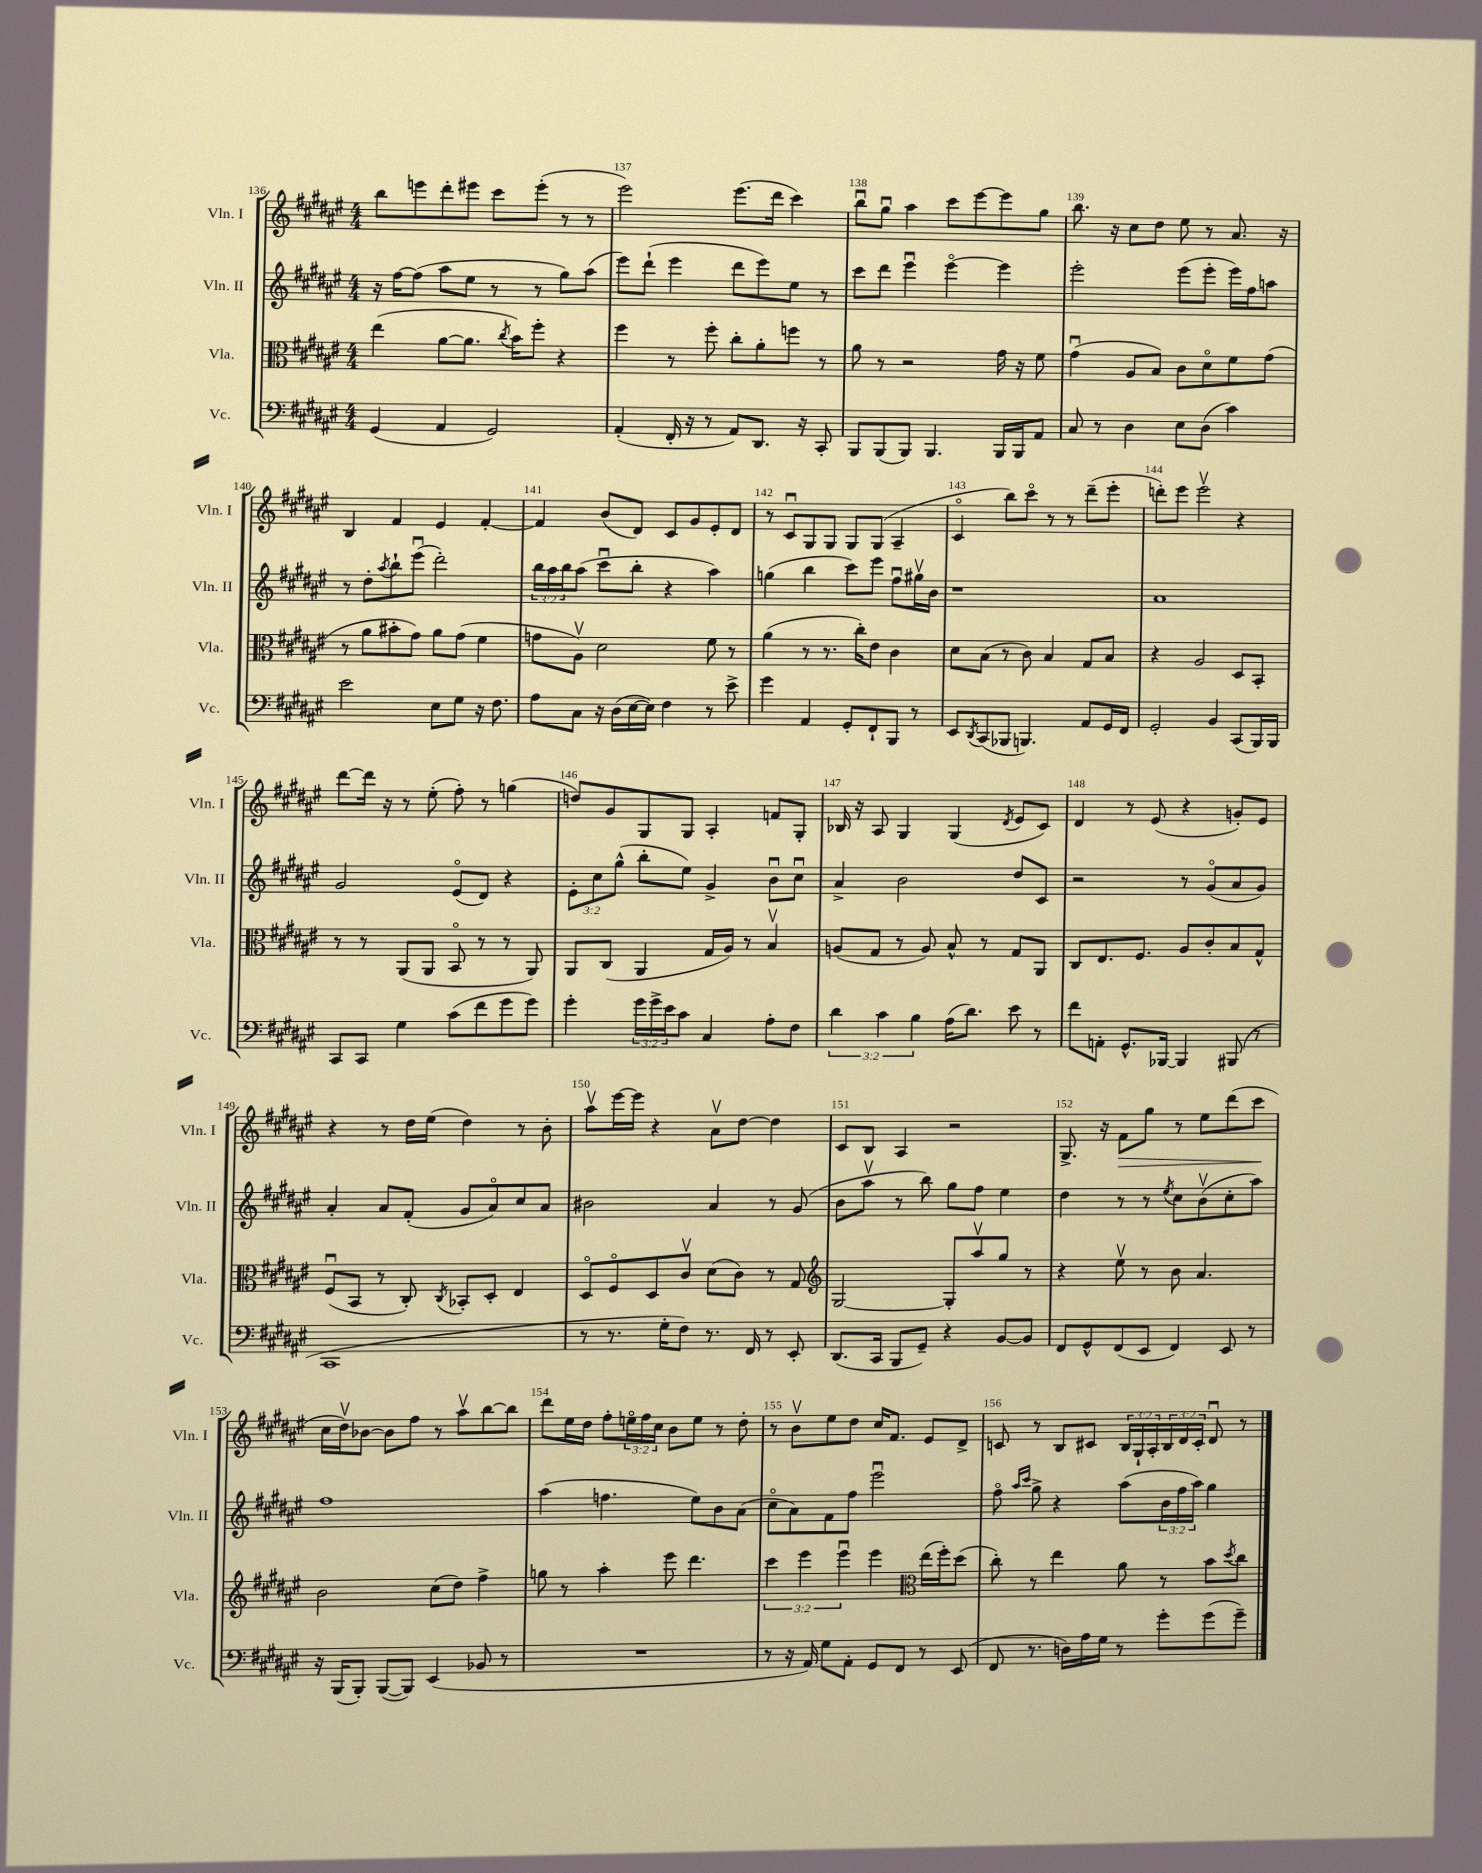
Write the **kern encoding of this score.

**kern	**kern	**kern	**kern
*staff4	*staff3	*staff2	*staff1
*clefF4	*clefC3	*clefG2	*clefG2
*k[f#c#g#d#a#e#]	*k[f#c#g#d#a#e#]	*k[f#c#g#d#a#e#]	*k[f#c#g#d#a#e#]
*M4/4	*M4/4	*M4/4	*M4/4
(4GG#	(4ee#	16r	8bb
.	.	[16ff#	.
.	.	(8ff#]	8eee
4AA#	[8a#	8aa#	8ddd#'
.	8.a#]	8ee#	8eee#
2GG#)	.	8r	8ccc#
.	8qcc#	.	.
.	16b)	.	.
.	8ff#'	8r	(8eee#'
.	4r	8gg#)	8r
.	.	(8aa#	8r
=	=	=	=
(4AA#'	4ff#	8eee#)	2eee#)
.	.	(8ddd#`	.
16FF#'	8r	4eee#	.
16r	.	.	.
8r	8ff#'	.	.
8AA#)	8cc#'	8ddd#	(8.eee#
8.DD#	8a#'	8eee#)	.
.	.	.	16ddd#
.	8ff	8ee#	4ccc#)
16r	.	.	.
8CC#'	8r	8r	.
=	=	=	=
8BBB	8a#	8ccc#	8bbu
(8BBB	8r	8ddd#	8gg#u
8BBB)	2r	4eee#u	4aa#
4.BBB	.	.	.
.	.	[4eee#o	8ccc#
.	.	.	[8eee#
16BBB	16g#	4eee#]	8eee#]
16BBB	16r	.	.
8AA#	8f#	.	8gg#
=	=	=	=
8C#	(4g#u	2eee#'	8.bb
8r	.	.	.
.	.	.	16r
4D#	8A#	.	8cc#
.	8B)	.	8dd#
8E#	8c#	(8eee#	8ee#
(8D#	8d#o	8eee#'	8r
4c#)	8f#	16eee#)	8.a#
.	.	16ff#	.
.	(8g#	8aa	.
.	.	.	16r
=	=	=	=
2e#	8r	8r	4B
.	8a#	8dd#'	.
.	.	8qaa#	.
.	8b#'	8bb`	4f#
.	8g#)	(8eee#u	.
8E#	8a#	2ddd#')	4e#
8G#	(8g#	.	.
16r	4f#	.	[4f#'
8.F#	.	.	.
=	=	=	=
8A#	8g	24bb	4f#]
.	.	24aa#	.
.	.	24bb	.
8C#	8A#v)	(8aa#	.
16r	2d#	8ccc#u	(8b
(16D#	.	.	.
[16E#	.	8bb'	8d#)
16E#])	.	.	.
4F#	.	4r	8c#
.	.	.	8g#
8r	8f#	4aa#)	8e#'
8e#^	8r	.	8d#
=	=	=	=
4g#	(4a#	(4gg	8r
.	.	.	8c#u
4AA#	8r	4bb	8G#
.	8.r	.	8G#
8GG#'	.	8ccc#)	8G#
.	16cc#')	.	.
8FF#`	8e#	8eee#	(8G#
8BBB	4c#	8ff#u	4A#~
8r	.	16gg#v	.
.	.	16b	.
=	=	=	=
8EE#	8d#	1r	4c#o
8qDD#	.	.	.
(8CC#	(8B	.	.
8BBB-	8r	.	8bb)
4.BBB)	8c#)	.	8ccc#o
.	4B	.	8r
.	.	.	8r
8AA#	8G#	.	(8ddd#~
16GG#	8B	.	8eee#'
16FF#	.	.	.
=	=	=	=
2GG#'	4r	1a#	8ddd')
.	.	.	8eee#
.	2A#	.	2eee#v
4BB	.	.	.
(8CC#	8D#	.	4r
16BBB)	8BB'	.	.
16BBB	.	.	.
=	=	=	=
8CC#	8r	2g#	[8ddd#
8CC#	8r	.	16ddd#]
.	.	.	16r
4G#	(8AA#	.	8r
.	8AA#	.	(8ee#'
(8c#	8BBo	(8e#o	8ff#')
8f#	8r	8d#)	8r
8g#	8r	4r	(4gg
8g#)	8AA#)	.	.
=	=	=	=
4g#'	8AA#	12e#'	8dd)
.	.	12cc#	.
.	(8C#	.	8g#
.	.	(12gg#^^	.
24g#	4AA#	8bb'	8G#
24g#^	.	.	.
24e#	.	.	.
8c#	.	8ee#)	8G#
4C#	16G#	4g#^	4A#'
.	16A#)	.	.
.	8r	.	.
8A#'	4Bv	8bu	8f
8F#	.	8cc#u	8G#'
=	=	=	=
6d#	(8A	4a#^	16B-
.	.	.	16r
.	8G#	.	8A#
6c#	.	.	.
.	8r	2b	4G#
6B	.	.	.
.	8A)	.	.
(16A#	8B^^	.	(4G#
8.d#)	.	.	.
.	8r	.	.
.	.	.	8qd#
8e#	8G#	8dd#	8e#
8r	8AA#	8c#	8c#)
=	=	=	=
8f#	8C#	2r	4d#
8AA'	8.E#	.	.
8.GG#^^	.	.	8r
.	8.F#	.	.
.	.	.	(8e#
[16BBB-	.	.	.
4BBB-]	8A#	8r	4r
.	8c#'	(8g#o	.
(8BBB#	8B	8a#	8g')
8r	8G#^^	8g#)	8e#
=	=	=	=
1CC#	(8F#u	4a#'	4r
.	8BB	.	.
.	8r	8a#	8r
.	8C#')	(8f#'	16dd#
.	.	.	(16ee#
.	8qC#	.	.
.	8BB-'	8g#	4dd#)
.	8D#'	8a#o)	.
.	4E#	8cc#	8r
.	.	8a#	8b'
=	=	=	=
8r	8D#o	2b#	8aa#v
8.r	8F#o	.	[16eee#
.	.	.	16eee#]
.	8D#	.	4r
16G#'	.	.	.
8F#)	8c#v	.	.
8.r	(8d#	4a#	8a#v
.	8c#)	.	[8dd#
16FF#	.	.	.
8r	8r	8r	4dd#]
8EE#'	8G#	(8g#	.
=	=	=	=
*	*clefG2	*	*
(8.DD#	[2G#	8b	8c#
.	.	8aa#v	8B
16CC#	.	.	.
8BBB	.	8r	4A#
8GG#~)	.	8bb)	.
4r	8G#']	8gg#	2r
.	8aa#v	8ff#	.
[8BB	8gg#	4ee#	.
8BB]	8r	.	.
=	=	=	=
8FF#	4r	4dd#	8.G#^
8GG#^^	.	.	.
.	.	.	16r
(8FF#	8ee#v	8r	8f#
8EE#	8r	8r	8gg#
.	.	8qee#	.
4FF#)	8b	8cc#	8r
.	4.a#	(8bv	8ee#
8EE#	.	8cc#'	(8ddd#
8r	.	8aa#)	8ccc#
=	=	=	=
16r	2b	1ff#	16cc#
(16BBB	.	.	16dd#v)
8BBB')	.	.	[8b-
([8BBB	.	.	8b-]
8BBB])	.	.	8ff#
(4EE#	(8cc#	.	8r
.	8dd#)	.	8aa#v
8BB-	4ff#^	.	[8bb
8r	.	.	8bb]
=	=	=	=
1r	8gg	(4aa#	8ddd#
.	8r	.	16ee#
.	.	.	16dd#
.	4aa#'	4.ff	8ff#'
.	.	.	24eeo
.	.	.	24ff#
.	.	.	24cc#
.	8eee#	.	8b
.	4.ddd#	8ee#)	8ee
.	.	8b	8r
.	.	(8a#	8dd#'
=	=	=	=
8r	6ccc#	8cc#o	8r
16r	.	8a#)	8bv
.	6eee#	.	.
16AA#)	.	.	.
8G#	.	8f#	8ee#
.	6eee#u	.	.
8AA#'	.	8ff#	8dd#
8GG#	4eee#	2eee#u	16cc#
.	.	.	8.f#
8FF#	.	.	.
*	*clefC3	*	*
8r	(16ee#	.	8e#
.	16ff#')	.	.
(8EE#	(8dd#	.	8d#^
=	=	=	=
8FF#	8cc#')	8ff#o	8c
.	.	16qqaa#	.
.	.	16qqccc#	.
8.r	8r	8gg#^	8r
.	4ee#	4r	8B
16D)	.	.	.
16A#	.	.	8c#
16G#	.	.	.
8r	8a#	(8aa#	24B
.	.	.	24G#`
.	.	.	24A#'
8g#'	8r	24b	24B
.	.	24ff#	24d#
.	.	24aa#)	24c#'
(8g#	8b	4gg#	8d#u
.	8qdd#	.	.
8g#~)	8cc#	.	8r
==	==	==	==
*-	*-	*-	*-
